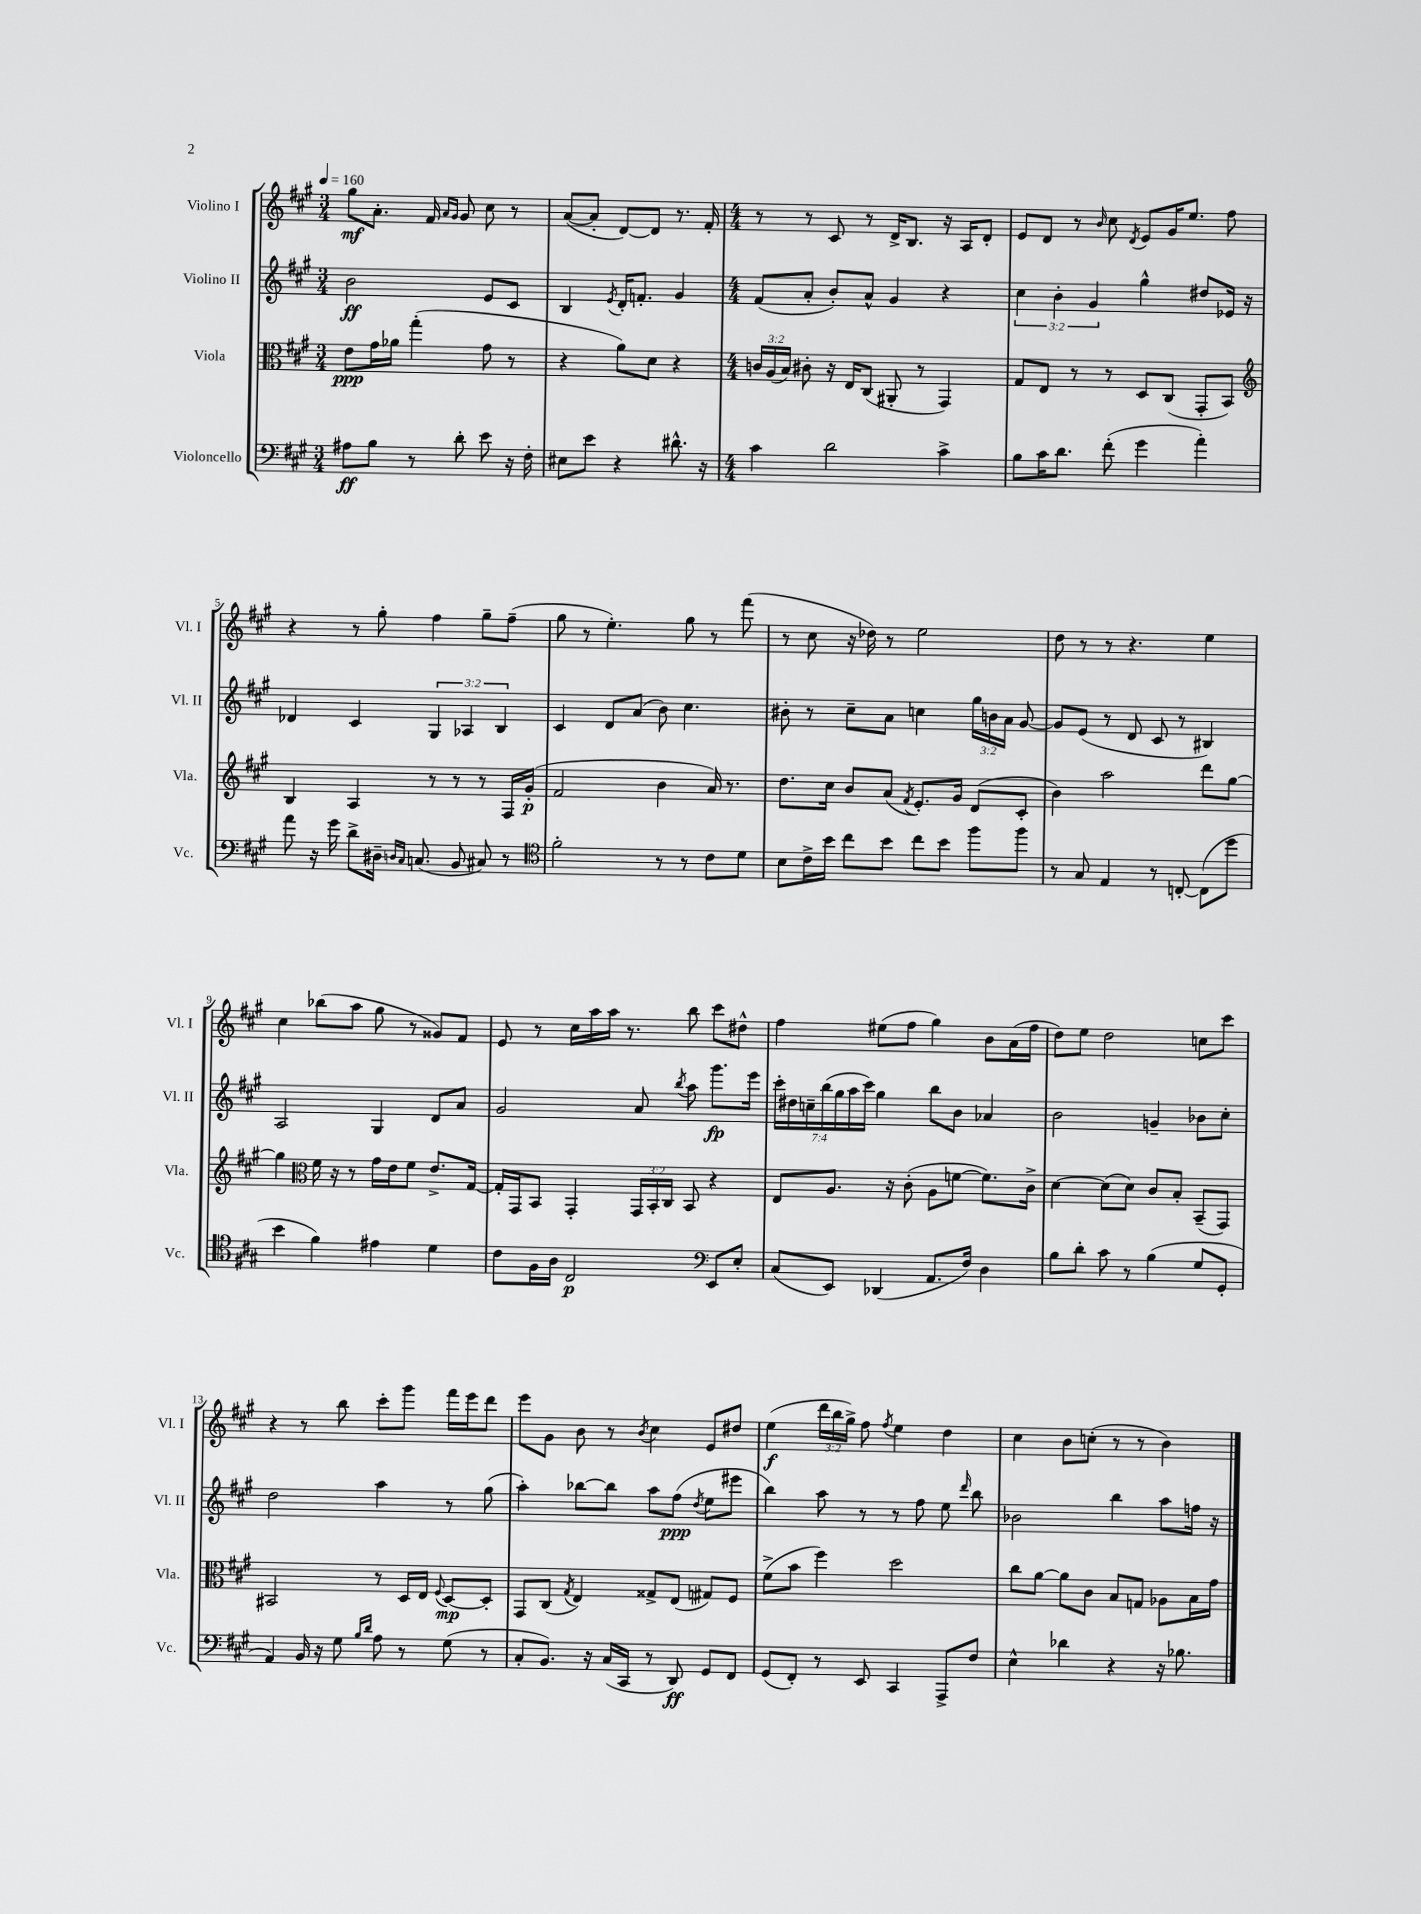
<<
\new StaffGroup <<
\new Staff = "s0" \with { instrumentName = "Violino I" shortInstrumentName = "Vl. I" } {
    \clef treble \key a \major \numericTimeSignature \time 3/4 \override Staff.TupletNumber.text = #tuplet-number::calc-fraction-text \tempo 4 = 160
    \autoBeamOff gis''8[\mf a'8.]-. fis'16 \grace { a'16[ gis'16] } gis'8 cis''8 r8 |
    a'8[~( a'8]-. d'8[~) d'8] r8. fis'16-. |
    \numericTimeSignature \time 4/4 r8 r8 cis'8 r8 d'16[-> b8.] r16 a16[ d'8]-. |
    e'8[ d'8] r8 \grace { b'16 } cis''8 \acciaccatura { d'8 } e'8[ gis'16 e''8.] fis''8 |
    r4 r8 gis''8-. fis''4 gis''8[-- fis''8]--( |
    gis''8 r8 e''4.-.) gis''8 r8 fis'''8( |
    r8 cis''8 r16 des''16) r8 e''2 |
    d''8 r8 r8 r4. e''4 |
    cis''4 bes''8[( a''8] gis''8 r8 gisis'8[) fis'8] |
    e'8 r8 cis''16[ a''16 a''16] r8. b''8 cis'''8[ dis''8]-^ |
    fis''4 eis''8[( fis''8] gis''4) b'8[ a'16( fis''16] |
    d''8[) e''8] d''2 c''8[ cis'''8] |
    r4 r8 b''8 cis'''8[-. gis'''8] fis'''16[ e'''16 d'''8] |
    e'''8[ gis'8] b'8 r8 \acciaccatura { b'8 } cis''4 e'8[ dis''8] |
    e''4\f( \tuplet 3/2 { d'''16[ b''16 gis''16]->) } fis''8 \acciaccatura { fis''8 } e''4 d''4 |
    cis''4 b'8[ c''8]-.( r8 r8 b'4) \bar "|." |
}
\new Staff = "s1" \with { instrumentName = "Violino II" shortInstrumentName = "Vl. II" } {
    \clef treble \key a \major \numericTimeSignature \time 3/4 \override Staff.TupletNumber.text = #tuplet-number::calc-fraction-text
    \autoBeamOff b'2\ff e'8[ cis'8] |
    b4 \acciaccatura { e'8 } d'16[-. f'8.]-. gis'4 |
    \numericTimeSignature \time 4/4 fis'8[( a'8]-. b'8[-.) a'8]-^ gis'4 r4 |
    \tuplet 3/2 { cis''4 b'4-. gis'4 } gis''4-^ dis''8[ ees'16] r16 |
    des'4 cis'4 \tuplet 3/2 { gis4 aes4 b4 } |
    cis'4 d'8[ a'8]( b'8) cis''4. |
    bis'8-. r8 cis''8[-- a'8] c''4 \tuplet 3/2 { gis''16[ b'16 a'16] } gis'8~ |
    gis'8[ e'8]( r8 d'8 cis'8 r8 bis4) |
    a2 gis4 d'8[ a'8] |
    gis'2 a'8 \acciaccatura { b''8 } a''8 gis'''8.[\fp e'''16] |
    \tuplet 7/4 { cis'''16[-. dis''16 c''16-- b''16( gis''16 a''16 cis'''16]) } gis''4 b''8[ b'8] aes'4 |
    b'2 g'4-- bes'8[ cis''8]-. |
    d''2 a''4 r8 gis''8( |
    a''4-.) bes''8[~ bes''8] a''8[ fis''8]\ppp( \acciaccatura { d''8 } e''8[ eis'''8] |
    b''4) a''8 r8 r8 fis''8 e''8 \grace { d'''16 } b''8 |
    bes'2 b''4 a''8[ f''16] r16 \bar "|." |
}
\new Staff = "s2" \with { instrumentName = "Viola" shortInstrumentName = "Vla." } {
    \clef alto \key a \major \numericTimeSignature \time 3/4 \override Staff.TupletNumber.text = #tuplet-number::calc-fraction-text
    \autoBeamOff e'8[\ppp gis'16 aes'16] gis''4-.( gis'8 r8 |
    r4 a'8[) d'8] r4 |
    \numericTimeSignature \time 4/4 \tuplet 3/2 { c'16[ a16( b16]) } cis'8-. r16 e16[ cis8]( ais,8-. r8 gis,4) |
    gis8[ e8] r8 r8 d8[ cis8]( gis,8[-. b,8]) |
    \clef treble b4 a4 r8 r8 r8 fis16[ gis'16]-.\p( |
    fis'2 b'4 a'16) r8. |
    d''8.[ cis''16] b'8[ a'8]( \acciaccatura { fis'8 } e'8.[-.) gis'16] d'8[( cis'8]-. |
    b'4) a''2 d'''8[ gis''8]~ |
    gis''4 \clef alto fis'16 r16 r8 gis'16[ e'16 fis'8] e'8.[-> gis16]~ |
    gis16[-. gis,16 b,8] gis,4-. \tuplet 3/2 { gis,16[ b,16-. cis16] } b,8 r4 |
    e8[ a8.] r16 cis'8-.( a8[ f'8]~ f'8.[) cis'16]-> |
    d'4~ d'8[( d'8]) cis'8[ b8]-. b,8[--( gis,8]) |
    bis,2 r8 d16[ e16] \appoggiatura { fis8 } d8[~\mp d8]-. |
    gis,8[ cis8]( \acciaccatura { gis8 } e4) gisis8[-> e8]( gis8[) fis8] |
    fis'8[->( b'8] fis''4) d''2 |
    cis''8[ a'8]~ a'8[ cis'8] b8[ g8] aes8[ b16 gis'16] \bar "|." |
}
\new Staff = "s3" \with { instrumentName = "Violoncello" shortInstrumentName = "Vc." } {
    \clef bass \key a \major \numericTimeSignature \time 3/4
    \autoBeamOff ais8[\ff b8] r8 d'8-. e'8 r16 fis16-. |
    eis8[ e'8] r4 dis'8.-^ r16 |
    \numericTimeSignature \time 4/4 cis'4 d'2 cis'4-> |
    b8[ cis'16 d'8.] fis'8-.( gis'4 a'4-.) |
    a'8 r16 gis'16 d'8[-> dis16]-- \grace { d16[ cis16] } c8.( b,8 cis8) r8 |
    \clef tenor fis'2-. r8 r8 cis'8[ d'8] |
    b8[ cis'16-> b'16] cis''8[ b'8] cis''8[ b'8] fis''8[ fis''8] |
    r8 gis8 e4 r8 c8~-. c8[( d''8] |
    b'4 fis'4) eis'4 d'4 |
    cis'8[ fis16 a16] cis2\p \clef bass e,8[ e8]-. |
    cis8[( e,8]) des,4( a,8.[ fis16]) d4 |
    b8[ d'8]-. cis'8 r8 b4( gis8[ gis,8]-. |
    a,4) b,16 r16 gis8 \grace { b16[ d'16] } a8 r8 gis8( r8 |
    cis8[-. b,8.]) r16 cis16[( cis,16] r8 d,8\ff) gis,8[ fis,8] |
    gis,8[( fis,8]-.) r8 e,8 cis,4 a,,8[-> fis8] |
    e4-^ des'4 r4 r16 bes8. \bar "|." |
}
>>
>>
